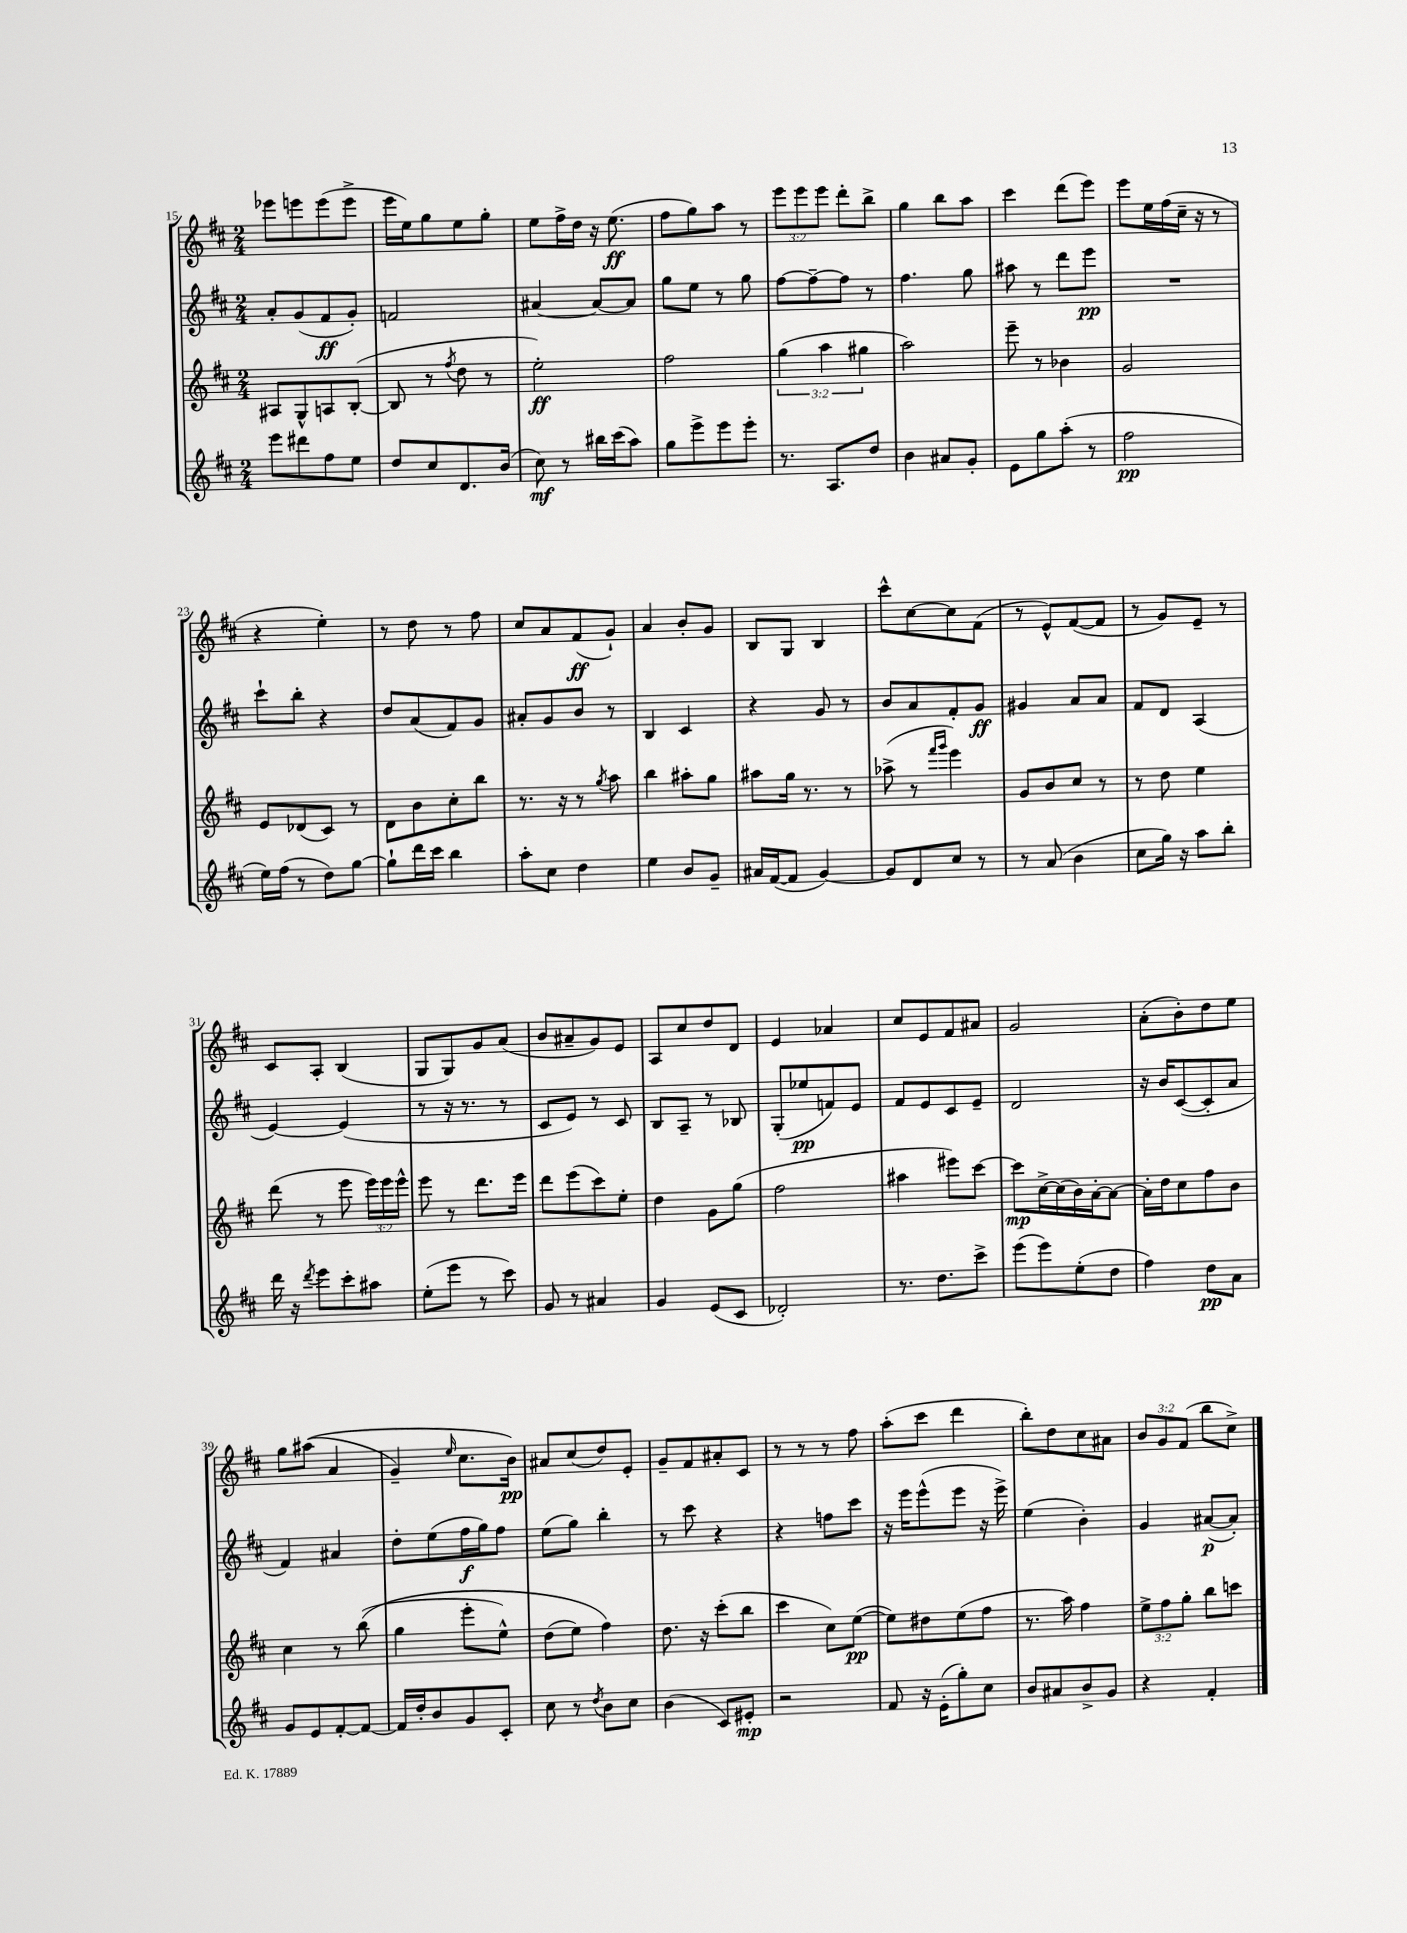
<<
\new StaffGroup <<
\new Staff = "s0" {
    \clef treble \key d \major \numericTimeSignature \time 2/4 \override Staff.TupletNumber.text = #tuplet-number::calc-fraction-text
    \autoBeamOff ees'''8[ e'''8 e'''8( e'''8]-> |
    e'''16[ e''16) g''8 e''8 g''8]-. |
    e''8[ fis''16-> d''16] r16 e''8.\ff( |
    fis''8[ g''8) a''8] r8 |
    \tuplet 3/2 { e'''8[ e'''8 e'''8] } d'''8[-. b''8]-> |
    g''4 b''8[ a''8] |
    cis'''4 d'''8[( e'''8]) |
    e'''8[ e''16 fis''16( cis''16]-- r16 r8 |
    r4 e''4-.) |
    r8 d''8 r8 fis''8 |
    cis''8[ a'8 fis'8\ff( g'8]-!) |
    a'4 b'8[-. g'8] |
    b8[ g8] b4 |
    cis'''8[-^ cis''8~ cis''8 fis'8]( |
    r8 e'8[-^) fis'8~( fis'8] |
    r8 g'8[) e'8]-- r8 |
    cis'8[ a8]-. b4( |
    g8[ g8) g'8 a'8]( |
    b'8[ ais'8-- g'8) e'8] |
    a8[ cis''8 d''8 d'8] |
    e'4 aes'4 |
    cis''8[ e'8 fis'8 ais'8] |
    g'2 |
    a'8[-.( b'8-.) d''8 e''8] |
    g''8[ ais''8](\( a'4 |
    g'4--) \grace { e''16 } cis''8.[ b'16]\pp\) |
    ais'8[ cis''8( d''8) e'8]-. |
    g'8[-- fis'8 ais'8-. cis'8] |
    r8 r8 r8 fis''8 |
    a''8[-.( cis'''8] d'''4 |
    b''8[-.) d''8 cis''8 ais'8] |
    \tuplet 3/2 { b'8[ g'8 fis'8]( } b''8[ cis''8]->) \bar "|." |
}
\new Staff = "s1" {
    \clef treble \key d \major \numericTimeSignature \time 2/4
    \autoBeamOff a'8[-. g'8( fis'8\ff g'8]-.) |
    f'2 |
    ais'4~ ais'8[~ ais'8] |
    g''8[ e''8] r8 g''8 |
    fis''8[~ fis''8~-- fis''8] r8 |
    fis''4. g''8 |
    ais''8 r8 d'''8[ e'''8]\pp |
    R2 |
    cis'''8[-! b''8]-. r4 |
    d''8[ a'8( fis'8) g'8] |
    ais'8[-. g'8 b'8] r8 |
    b4 cis'4 |
    r4 g'8 r8 |
    b'8[ a'8 fis'8-. g'8]\ff |
    gis'4 a'8[ a'8] |
    fis'8[ d'8] a4( |
    e'4~) e'4( |
    r8 r16 r8. r8 |
    cis'8[ e'8]) r8 cis'8 |
    b8[ a8]-- r8 bes8 |
    g8[-.( ees''8\pp f'8) e'8] |
    fis'8[ e'8 cis'8 e'8]-- |
    d'2 |
    r16 b'16[ cis'8~( cis'8-. a'8] |
    fis'4) ais'4 |
    d''8[-. e''8( fis''16\f g''16) fis''8] |
    e''8[( g''8]) b''4-. |
    r8 cis'''8 r4 |
    r4 f''8[ cis'''8] |
    r16 e'''16[ e'''8-^( e'''8] r16 e'''16->) |
    e''4( b'4-.) |
    g'4 ais'8[~\p( ais'8]-.) \bar "|." |
}
\new Staff = "s2" {
    \clef treble \key d \major \numericTimeSignature \time 2/4 \override Staff.TupletNumber.text = #tuplet-number::calc-fraction-text
    \autoBeamOff ais8[ g8-^ a8 b8]~-.( |
    b8 r8 \acciaccatura { fis''8 } d''8 r8 |
    e''2-.\ff) |
    fis''2 |
    \tuplet 3/2 { g''4( a''4 gis''4 } |
    a''2) |
    e'''8-- r8 bes'4 |
    g'2 |
    e'8[ des'8( cis'8]) r8 |
    d'8[ b'8 cis''8-. b''8] |
    r8. r16 r8 \acciaccatura { g''8 } a''8 |
    b''4 ais''8[-. g''8] |
    ais''8[ g''16] r8. r8 |
    aes''8->( r8 \grace { fis'''16[ g'''16] } e'''4) |
    g'8[ b'8 cis''8] r8 |
    r8 d''8 e''4 |
    d'''8( r8 e'''8 \tuplet 3/2 { e'''16[) e'''16 e'''16]-^ } |
    e'''8 r8 d'''8.[ e'''16] |
    d'''8[ e'''8( cis'''8) e''8]-. |
    d''4 g'8[ g''8]( |
    fis''2 |
    ais''4 eis'''8[) cis'''8]~ |
    cis'''8[\mp cis''16~-> cis''16( b'16) a'16~-. a'8]~ |
    a'16[-. d''16 cis''8 fis''8 b'8] |
    cis''4 r8 b''8(\( |
    g''4 e'''8[-. e''8]-^) |
    d''8[( e''8]) fis''4\) |
    d''8. r16 cis'''8[-.( b''8] |
    cis'''4 cis''8[) e''8]~\pp( |
    e''8[) dis''8 e''8( fis''8] |
    r8. a''16) fis''4 |
    \tuplet 3/2 { e''8[-> fis''8 g''8]-. } b''8[ c'''8] \bar "|." |
}
\new Staff = "s3" {
    \clef treble \key d \major \numericTimeSignature \time 2/4
    \autoBeamOff e'''8[ dis'''8 fis''8 e''8] |
    d''8[ cis''8 d'8. b'16]( |
    cis''8\mf) r8 bis''16[ cis'''16( a''8]) |
    g''8[ e'''8-> e'''8 e'''8]-. |
    r8. a8.[ d''8] |
    b'4 ais'8[ g'8]-. |
    e'8[ g''8 a''8]-.( r8 |
    fis''2\pp |
    e''16[) fis''16]( r8 d''8[) g''8]~ |
    g''8[-! d'''16 cis'''16] b''4 |
    a''8[-. cis''8] d''4 |
    e''4 b'8[ g'8]-- |
    ais'16[ fis'16~( fis'8] g'4~) |
    g'8[ d'8 cis''8] r8 |
    r8 a'8( b'4 |
    cis''8[ g''16]) r16 a''8[ b''8]-. |
    d'''16 r16 \acciaccatura { d'''8 } e'''8[ cis'''8-. ais''8] |
    e''8[-.( e'''8] r8 cis'''8) |
    g'8 r8 ais'4 |
    g'4 e'8[( cis'8] |
    des'2-.) |
    r8. d''8.[ cis'''8]-> |
    e'''8[( e'''8) e''8-.( d''8] |
    fis''4) d''8[\pp a'8] |
    g'8[ e'8 fis'8~-. fis'8]~ |
    fis'16[ d''16-. b'8 g'8 cis'8]-. |
    cis''8 r8 \acciaccatura { d''8 } b'8[ cis''8] |
    b'4( cis'8[) eis'8]-.\mp |
    r2 |
    fis'8 r16 e'16[-.( g''8-.) cis''8] |
    b'8[ ais'8 b'8-> g'8] |
    r4 fis'4-. \bar "|." |
}
>>
>>
\layout { \context { \Score currentBarNumber = #15 } }
